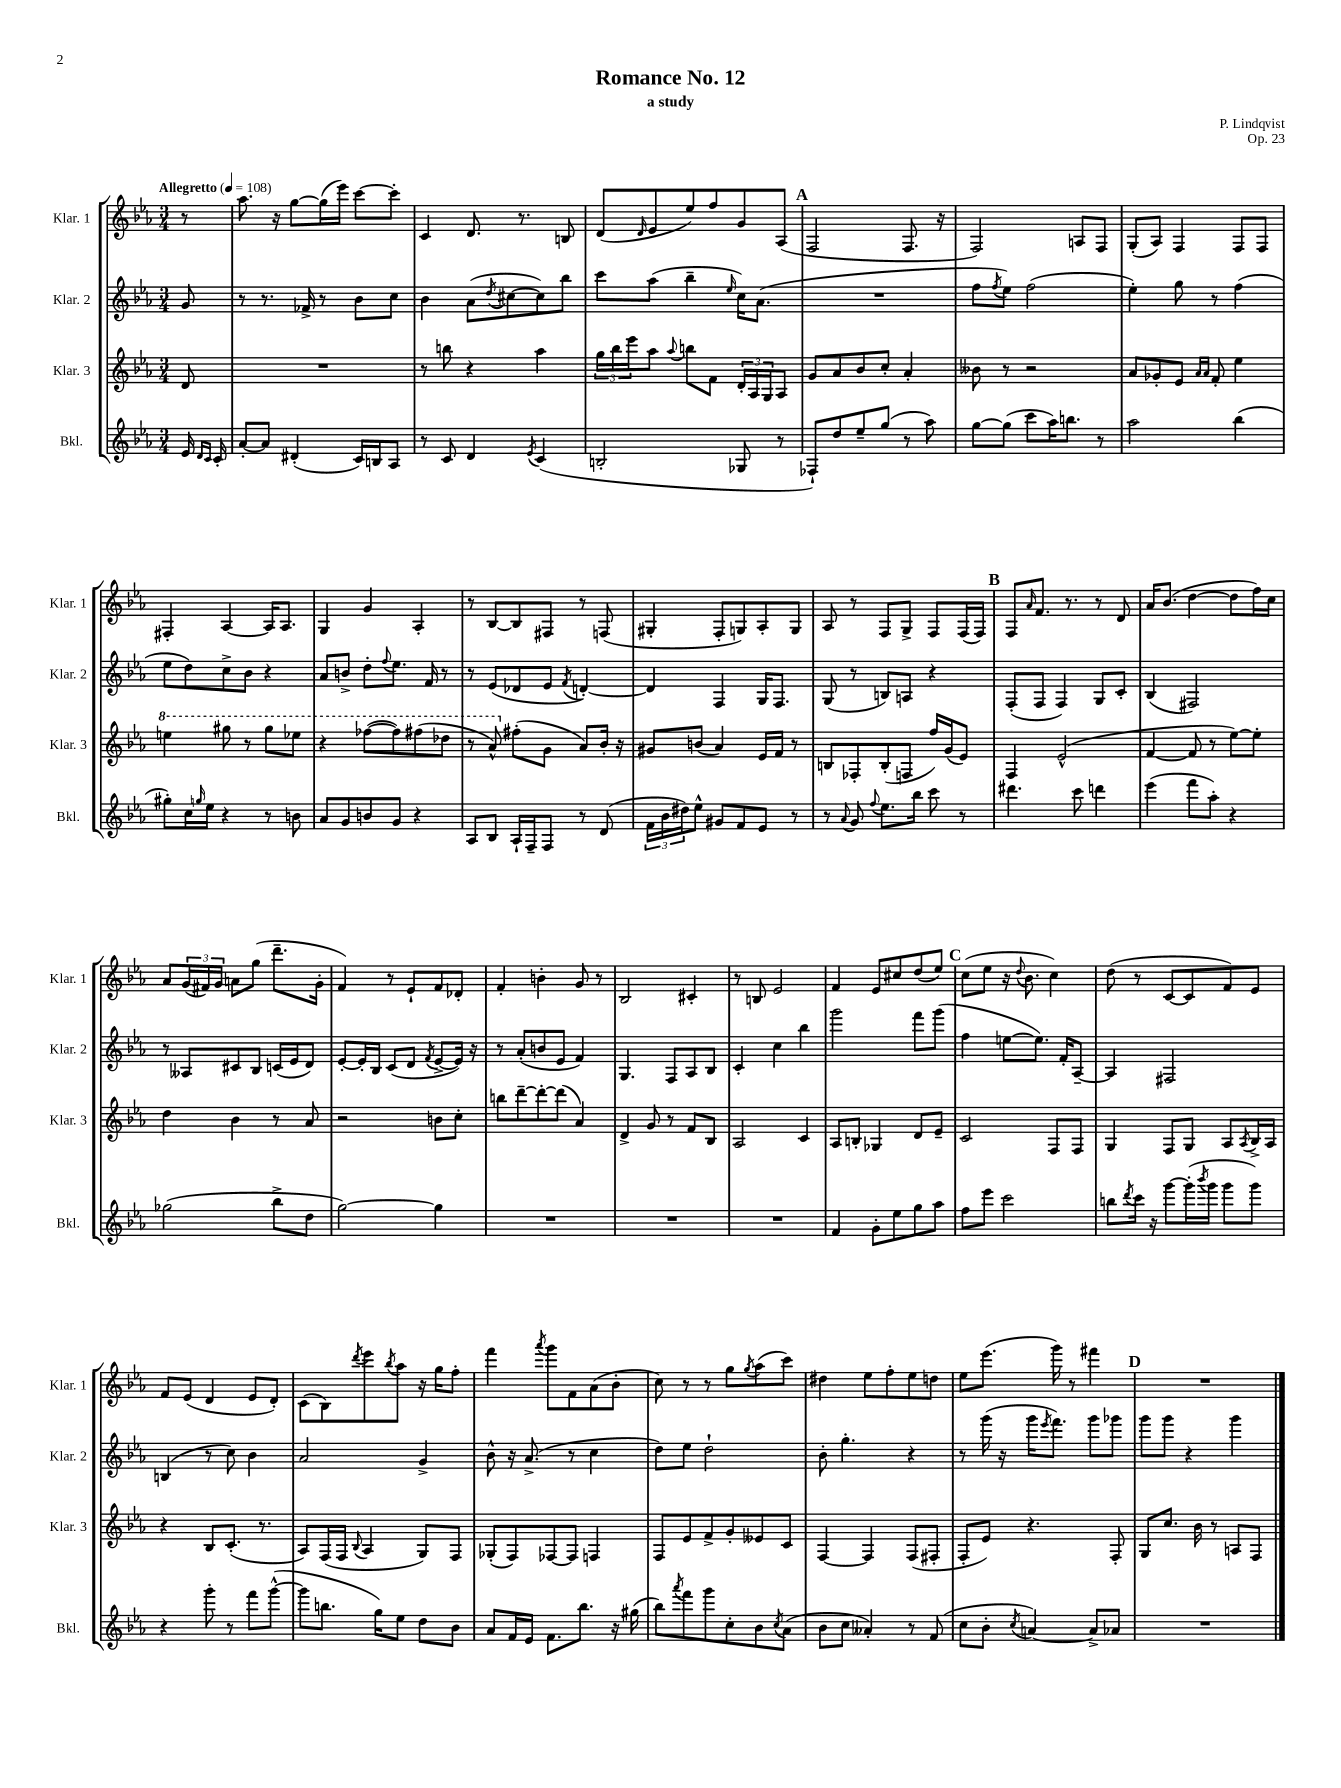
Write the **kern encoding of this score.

**kern	**kern	**kern	**kern
*staff4	*staff3	*staff2	*staff1
*clefG2	*clefG2	*clefG2	*clefG2
*k[b-e-a-]	*k[b-e-a-]	*k[b-e-a-]	*k[b-e-a-]
*M3/4	*M3/4	*M3/4	*M3/4
*MM108	*MM108	*MM108	*MM108
16e-	8d	8g	8r
16qqd	.	.	.
16qqc	.	.	.
16c'	.	.	.
=	=	=	=
[8a-'	2.r	8r	8.aa-
8a-]	.	8.r	.
.	.	.	16r
(4d#'	.	.	[8gg
.	.	16f-^	.
.	.	8r	(16gg]
.	.	.	16eee-)
16c)	.	8b-	[8ccc
16B	.	.	.
8A-	.	8cc	8ccc']
=	=	=	=
8r	8r	4b-	4c
8c	8bb	.	.
4d	4r	(8a-	8.d
.	.	8qdd	.
.	.	[8cc#	.
.	.	.	8.r
8qe-	.	.	.
(4c	4aa-	8cc#])	.
.	.	8bb-	8B
=	=	=	=
2B'	24gg	8ccc	(8d
.	24bb-	.	.
.	24eee-	.	.
.	.	.	16qqd
.	8aa-	(8aa-	8e-
.	8qqaa-	.	.
.	8bb	4bb-~	8ee-)
.	8f	.	8ff
.	.	16qqee-	.
8G-	24d'	16cc)	8g
.	24A-	.	.
.	.	(8.a-	.
.	24G	.	.
8r	8A-	.	(8A-
=	=	=	=
8F-`)	8g	2.r	2F
8dd	8a-	.	.
8ee-~	8b-	.	.
(8gg	8cc'	.	.
8r	4a-'	.	8.F
8aa-)	.	.	.
.	.	.	16r
=	=	=	=
[8gg	8b--	8ff	2F)
.	.	8qff	.
(8gg]	8r	8ee-)	.
8ccc	2r	(2ff	.
16aa-)	.	.	.
8.bb	.	.	.
.	.	.	8A
8r	.	.	8F
=	=	=	=
2aa-	8a-	4ee-')	(8G'
.	8g-'	.	8A-)
.	8e-	8gg	4F
.	16qqa-	.	.
.	16qqa-	.	.
.	8f'	8r	.
(4bb-	4ee-	(4ff	8F
.	.	.	8F
=	=	=	=
8gg#')	4eee	8ee-	4F#'
16cc	.	8dd)	.
16qqgg	.	.	.
16ee-	.	.	.
4r	8ggg#	8cc^	[4A-
.	8r	8b-	.
8r	8ggg#	4r	16A-]
.	.	.	8.A-
8b	8eee-	.	.
=	=	=	=
8a-	4r	8a-	4G
8g	.	8b^	.
8b	([8fff-	8dd'	4g
.	.	8qqff	.
8g	8fff-])	8.ee-	.
4r	(8fff#	.	4A-'
.	.	16f	.
.	8ddd-	8r	.
=	=	=	=
8A-	8r	8r	8r
8B-	8aa-^^)	(8e-	[8B-
16A-`	(8ff#'	8d-	8B-]
16F~	.	.	.
8F	8g	8e-	8F#
.	.	8qf	.
8r	8a-)	[4d')	8r
(8d	16b-'	.	(8F
.	16r	.	.
=	=	=	=
24f	8g#	4d]	4G#'
24b-	.	.	.
24dd#)	.	.	.
8ee-^^	(8b	.	.
8g#	4a-)	4F	8F'
8f	.	.	8G)
8e-	16e-	16G	8A-'
.	16f	8.F	.
8r	8r	.	8G
=	=	=	=
8r	8B	(8G	8A-
8qqa-	.	.	.
8g	8F-'	8r	8r
8qqff	.	.	.
8.ee-	(8B'	8B)	8F
.	8F	8A	8G^
16bb-	.	.	.
8ccc	16ff)	4r	8F
.	(16g	.	.
8r	8e-)	.	(16F
.	.	.	16F)
=	=	=	=
4.ddd#	4F	(8F'	8F
.	.	.	16qqa-
.	.	8F	8.f
.	(2e-^^	4F)	.
.	.	.	8.r
8ccc	.	.	.
4ddd	.	8G	8r
.	.	8c'	8d
=	=	=	=
(4eee-	[4f	(4B-	16a-
.	.	.	(8.b-
8fff	8f]	2F#)	[4dd
8aa-')	8r	.	.
4r	[8ee-)	.	8dd]
.	8ee-']	.	16ff)
.	.	.	16cc
=	=	=	=
(2gg-	4dd	8r	8a-
.	.	8A--	(24g
.	.	.	24f#)
.	.	.	24g
.	4b-	8c#	8a
.	.	8B-	(8gg
8bb-^	8r	(16c	8.ddd~
.	.	16e-	.
8dd	8a-	8d)	.
.	.	.	16g'
=	=	=	=
[2gg)	2r	[8e-'	4f)
.	.	16e-']	.
.	.	16B-	.
.	.	(8c	8r
.	.	8d	8e-`
.	.	8qf	.
4gg]	8b	[8e-^	8f
.	8cc'	16e-])	8d-'
.	.	16r	.
=	=	=	=
2.r	8bb	8r	4f'
.	[8ddd~	(8a-'	.
.	8ddd'_	8b	4b'
.	(8ddd]	8e-	.
.	4a-)	4f)	8g
.	.	.	8r
=	=	=	=
2.r	4d^	4.G	2B-
.	8g	.	.
.	8r	8F	.
.	8f	8A-	4c#'
.	8B-	8B-	.
=	=	=	=
2.r	2A-	4c'	8r
.	.	.	8B
.	.	4cc	2e-
.	4c	4bb-	.
=	=	=	=
4f	8A-	2ggg	4f
.	8B'	.	.
8g'	4G-	.	8e-
8ee-	.	.	8cc#
8gg	8d	8fff	(8dd
8aa-	8e-~	(8ggg	8ee-)
=	=	=	=
8ff	2c	4ff	(8cc
8eee-	.	.	8ee-
2ccc	.	[8ee	16r
.	.	.	8qqdd
.	.	.	8.b-
.	.	8.ee])	.
.	8F	.	4cc)
.	.	16f'	.
.	8F	[8A-~	.
=	=	=	=
8bb	4G	4A-]	(8dd
8qddd	.	.	.
16ccc	.	.	8r
16r	.	.	.
[8ggg	8F	2F#	[8c
(16ggg']	8G	.	8c]
8qbbb-	.	.	.
16ggg	.	.	.
8ggg	8A-	.	8f)
.	8qA-	.	.
8ggg)	16B-^	.	8e-
.	16A-	.	.
=	=	=	=
4r	4r	(4B	8f
.	.	.	(8e-
8ggg'	8B-	8r	4d
8r	(8.c'	8cc)	.
8fff	.	4b-	8e-
.	8.r	.	.
([8ggg^^	.	.	8d')
=	=	=	=
8ggg]	8A-)	2a-	(8c
8.bb	(16F	.	8B-)
.	16F	.	.
.	8qqB-	.	8qddd
.	4A-	.	8eee-
16gg)	.	.	.
.	.	.	8qbb-
8ee-	.	.	8aa-
8dd	8G)	4g^	16r
.	.	.	16gg
8b-	8F	.	8ff'
=	=	=	=
8a-	(8G-'	8b-^^	4fff
16f	8F)	16r	.
16e-	.	(8.a-^	.
.	.	.	8qaaa-
8.f	[8F-	.	8ggg
.	8F-]	8r	8f
8.bb-	.	.	.
.	4F	4cc	(8a-
16r	.	.	8b-'
(16gg#	.	.	.
=	=	=	=
8bb-)	8F	8dd)	8cc)
8qaaa-	.	.	.
8fff	8e-	8ee-	8r
8ggg	8f^	2dd`	8r
8cc'	8g'	.	8gg
.	.	.	8qgg
8b-	8e--	.	(8aa-
8qcc	.	.	.
(8a-	8c	.	8ccc)
=	=	=	=
8b-	[4F	8b-'	4dd#
8cc	.	4.gg'	.
4a--')	4F]	.	8ee-
.	.	.	8ff'
8r	(8F	4r	8ee-
(8f	8F#'	.	8dd
=	=	=	=
8cc	8F'	8r	8ee-
8b-'	8e-)	(16ggg	(8.eee-
.	.	16r	.
8qcc	.	.	.
[4a)	4.r	16ggg	.
.	.	8qeee-	.
.	.	8.fff)	16ggg)
.	.	.	8r
8a^]	.	8ggg	4fff#
8a-	8F'	8ggg-	.
=	=	=	=
2.r	8G	8ggg	2.r
.	8.cc	8ggg	.
.	.	4r	.
.	16b-	.	.
.	8r	.	.
.	8A	4ggg	.
.	8F	.	.
==	==	==	==
*-	*-	*-	*-
